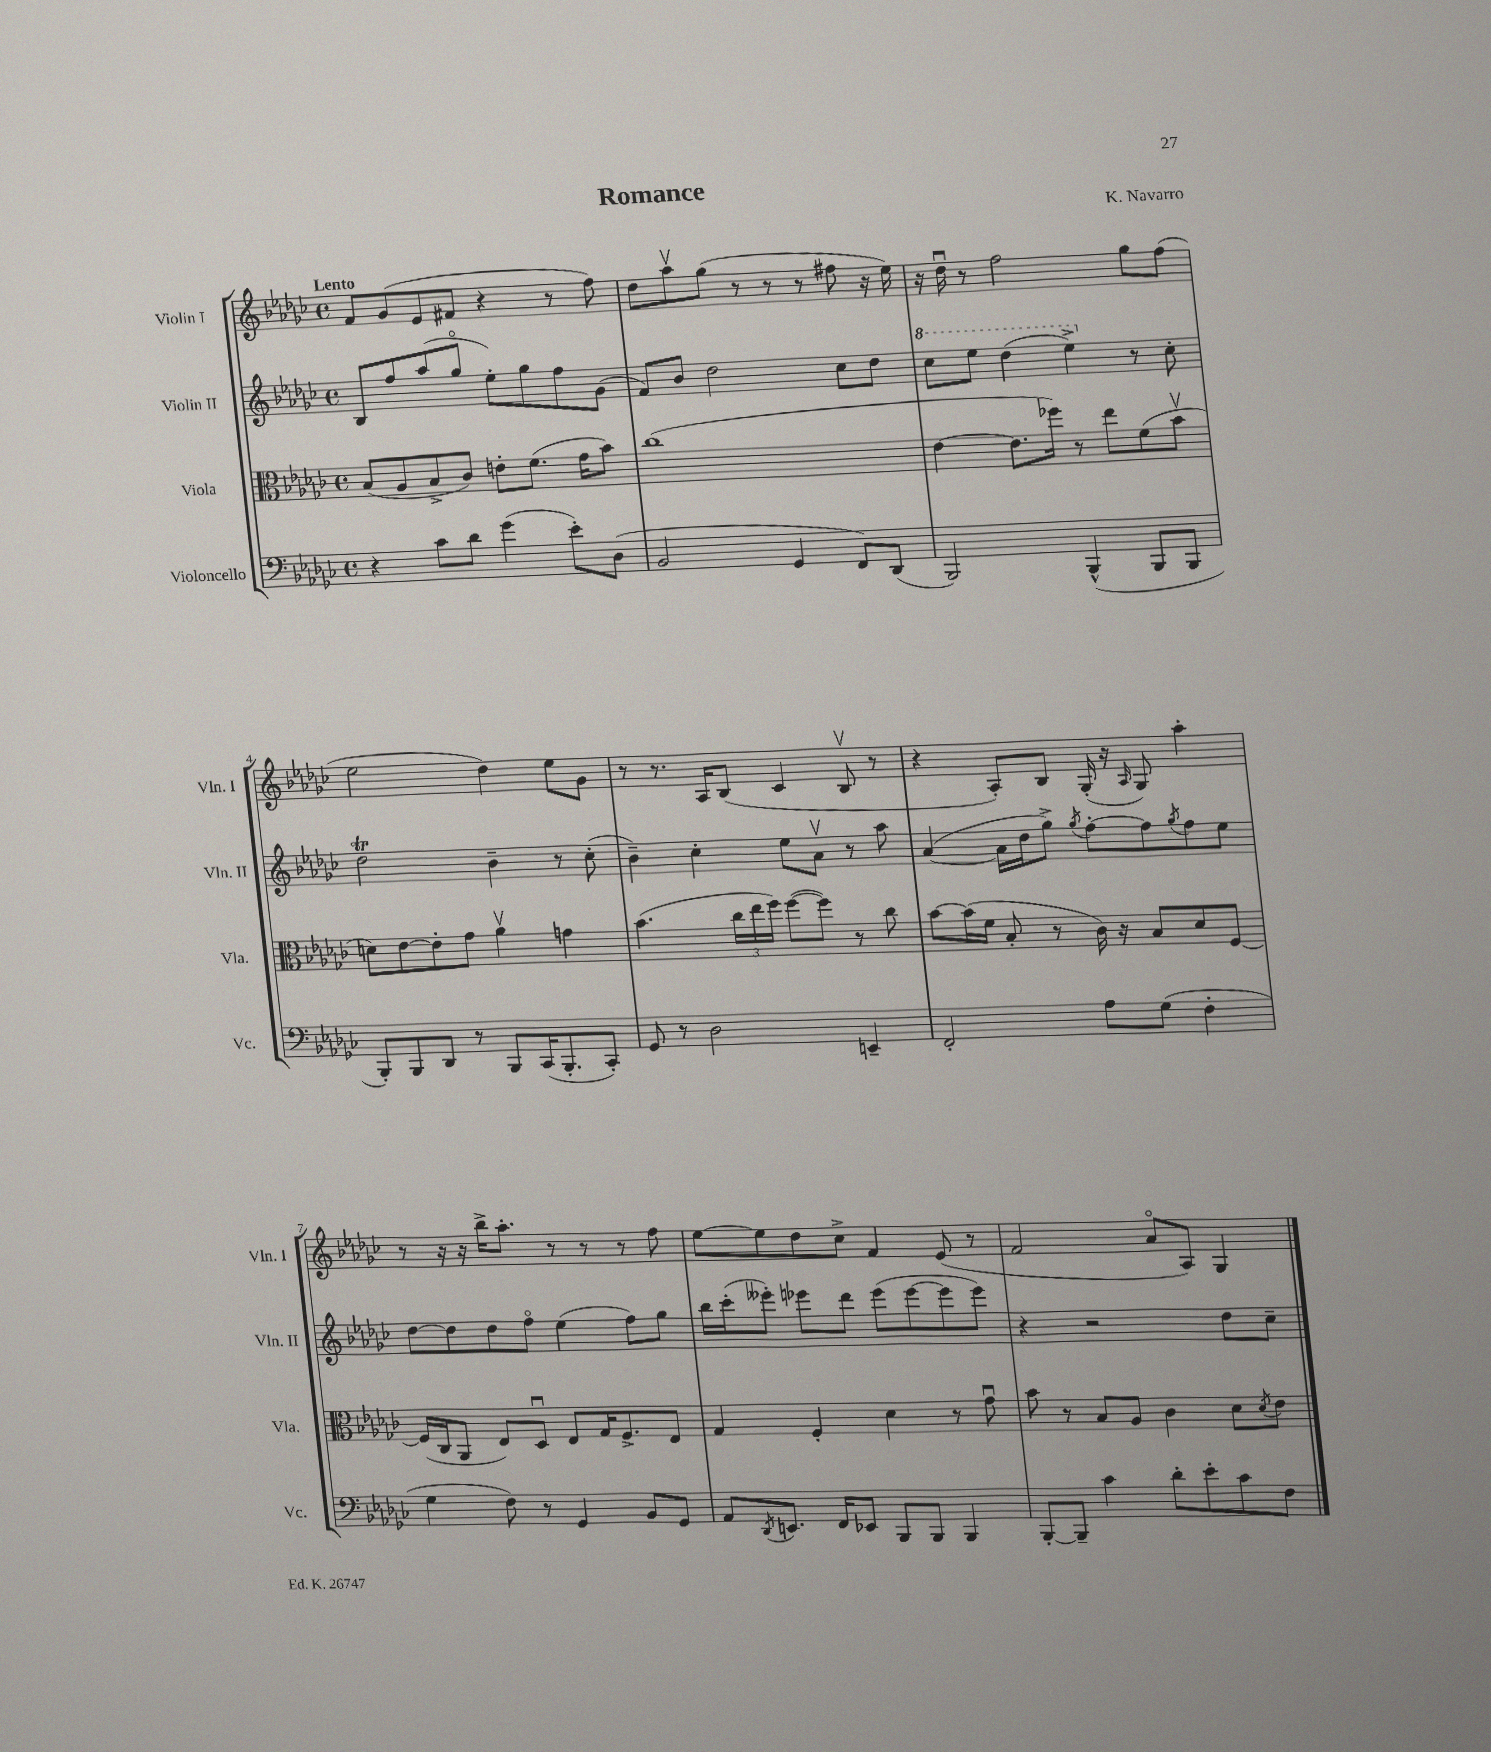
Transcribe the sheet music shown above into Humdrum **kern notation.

**kern	**kern	**kern	**kern
*staff4	*staff3	*staff2	*staff1
*clefF4	*clefC3	*clefG2	*clefG2
*k[b-e-a-d-g-c-]	*k[b-e-a-d-g-c-]	*k[b-e-a-d-g-c-]	*k[b-e-a-d-g-c-]
*M4/4	*M4/4	*M4/4	*M4/4
*met(c)	*met(c)	*met(c)	*met(c)
4r	(8B-	8B-	8f
.	8A-	8ff	(8g-
8c-	8B-^	(8aa-	8e-
8d-	8c-)	8gg-o	8f#
(4g-	8e'	8ee-')	4r
.	(8.f	8gg-	.
8e-')	.	8ff	8r
.	16g-	.	.
(8D-	8b-)	(8g-	8ff)
=	=	=	=
2BB-	(1cc-	8f)	8dd-
.	.	8b-	8aa-v
.	.	2dd-	(8gg-
.	.	.	8r
4GG-	.	.	8r
.	.	.	8r
8FF)	.	8cc-	8ff#
(8DD-	.	8dd-	16r
.	.	.	16ee-)
=	=	=	=
2BBB-)	[4e-	8ccc-	16r
.	.	.	16dd-u
.	.	8eee-	8r
.	8.e-]	(4ddd-	2ff
.	16ff-)	.	.
(4BBB-^^	8r	4eee-^)	.
.	8ee-	.	.
8BBB-	(8f	8r	8gg-
8BBB-	8b-v	8cc-'	(8ff
=	=	=	=
8BBB-')	8d)	2dd-	2ee-
8BBB-	[8e-	.	.
8DD-	8e-']	.	.
8r	8g-	.	.
8BBB-	4a-v	4b-~	4dd-)
(16CC-	.	.	.
8.BBB-'	.	.	.
.	4g	8r	8ee-
8CC-')	.	(8cc-'	8g-
=	=	=	=
8GG-	(4.b-	4b-~)	8r
8r	.	.	8.r
2D-	.	4cc-'	.
.	.	.	16A-
.	24cc-	.	(8B-
.	24ee-	.	.
.	24ff)	.	.
.	([8ff	8ee-	4c-
.	8ff])	8a-v	.
4EE~	8r	8r	8B-v
.	8cc-	8aa-	8r
=	=	=	=
2FF'	[8b-	([4a-	4r
.	(16b-]	.	.
.	16f	.	.
.	8B-'	16a-]	8A-')
.	.	16dd-	.
.	8r	8gg-^)	8B-
.	.	8qgg-	.
8A-	16c-)	[8ff'	(16G-'
.	16r	.	16r
.	.	.	16qqA-
(8G-	8B-	8ff]	8G-)
.	.	8qgg-	.
4F'	8d-	8ff	4aa-'
.	[8F	8ee-	.
=	=	=	=
4G-	(16F]	[8dd-	8r
.	16C-	.	.
.	8AA-	8dd-]	16r
.	.	.	16r
8F)	8E-)	8dd-	16bb-^
.	.	.	8.aa-'
8r	8D-u	8ffo	.
4GG-	8E-	(4ee-	8r
.	16G-	.	8r
.	8.F^	.	.
8BB-	.	8ff)	8r
8GG-	8E-	8gg-	8ff
=	=	=	=
8AA-	4G-	16bb-	[8ee-
.	.	(16ccc-'	.
8qDD-	.	.	.
8.EE	.	8eee--')	8ee-]
.	4F'	8eee-	8dd-
16FF	.	.	.
8EE-	.	8ddd-	8cc-^
8BBB-	4d-	(8eee-	4f
8BBB-	.	[8eee-	.
4BBB-	8r	8eee-]	(8e-
.	8g-u	8eee-)	8r
=	=	=	=
[8BBB-'	8b-	4r	2f
8BBB-~]	8r	.	.
4c-	8B-	2r	.
.	8A-	.	.
8d-'	4c-	.	8a-o
8e-'	.	.	8A-)
8c-	8d-	8dd-	4G-
.	8qd-	.	.
8F	8e-	8cc-~	.
==	==	==	==
*-	*-	*-	*-
